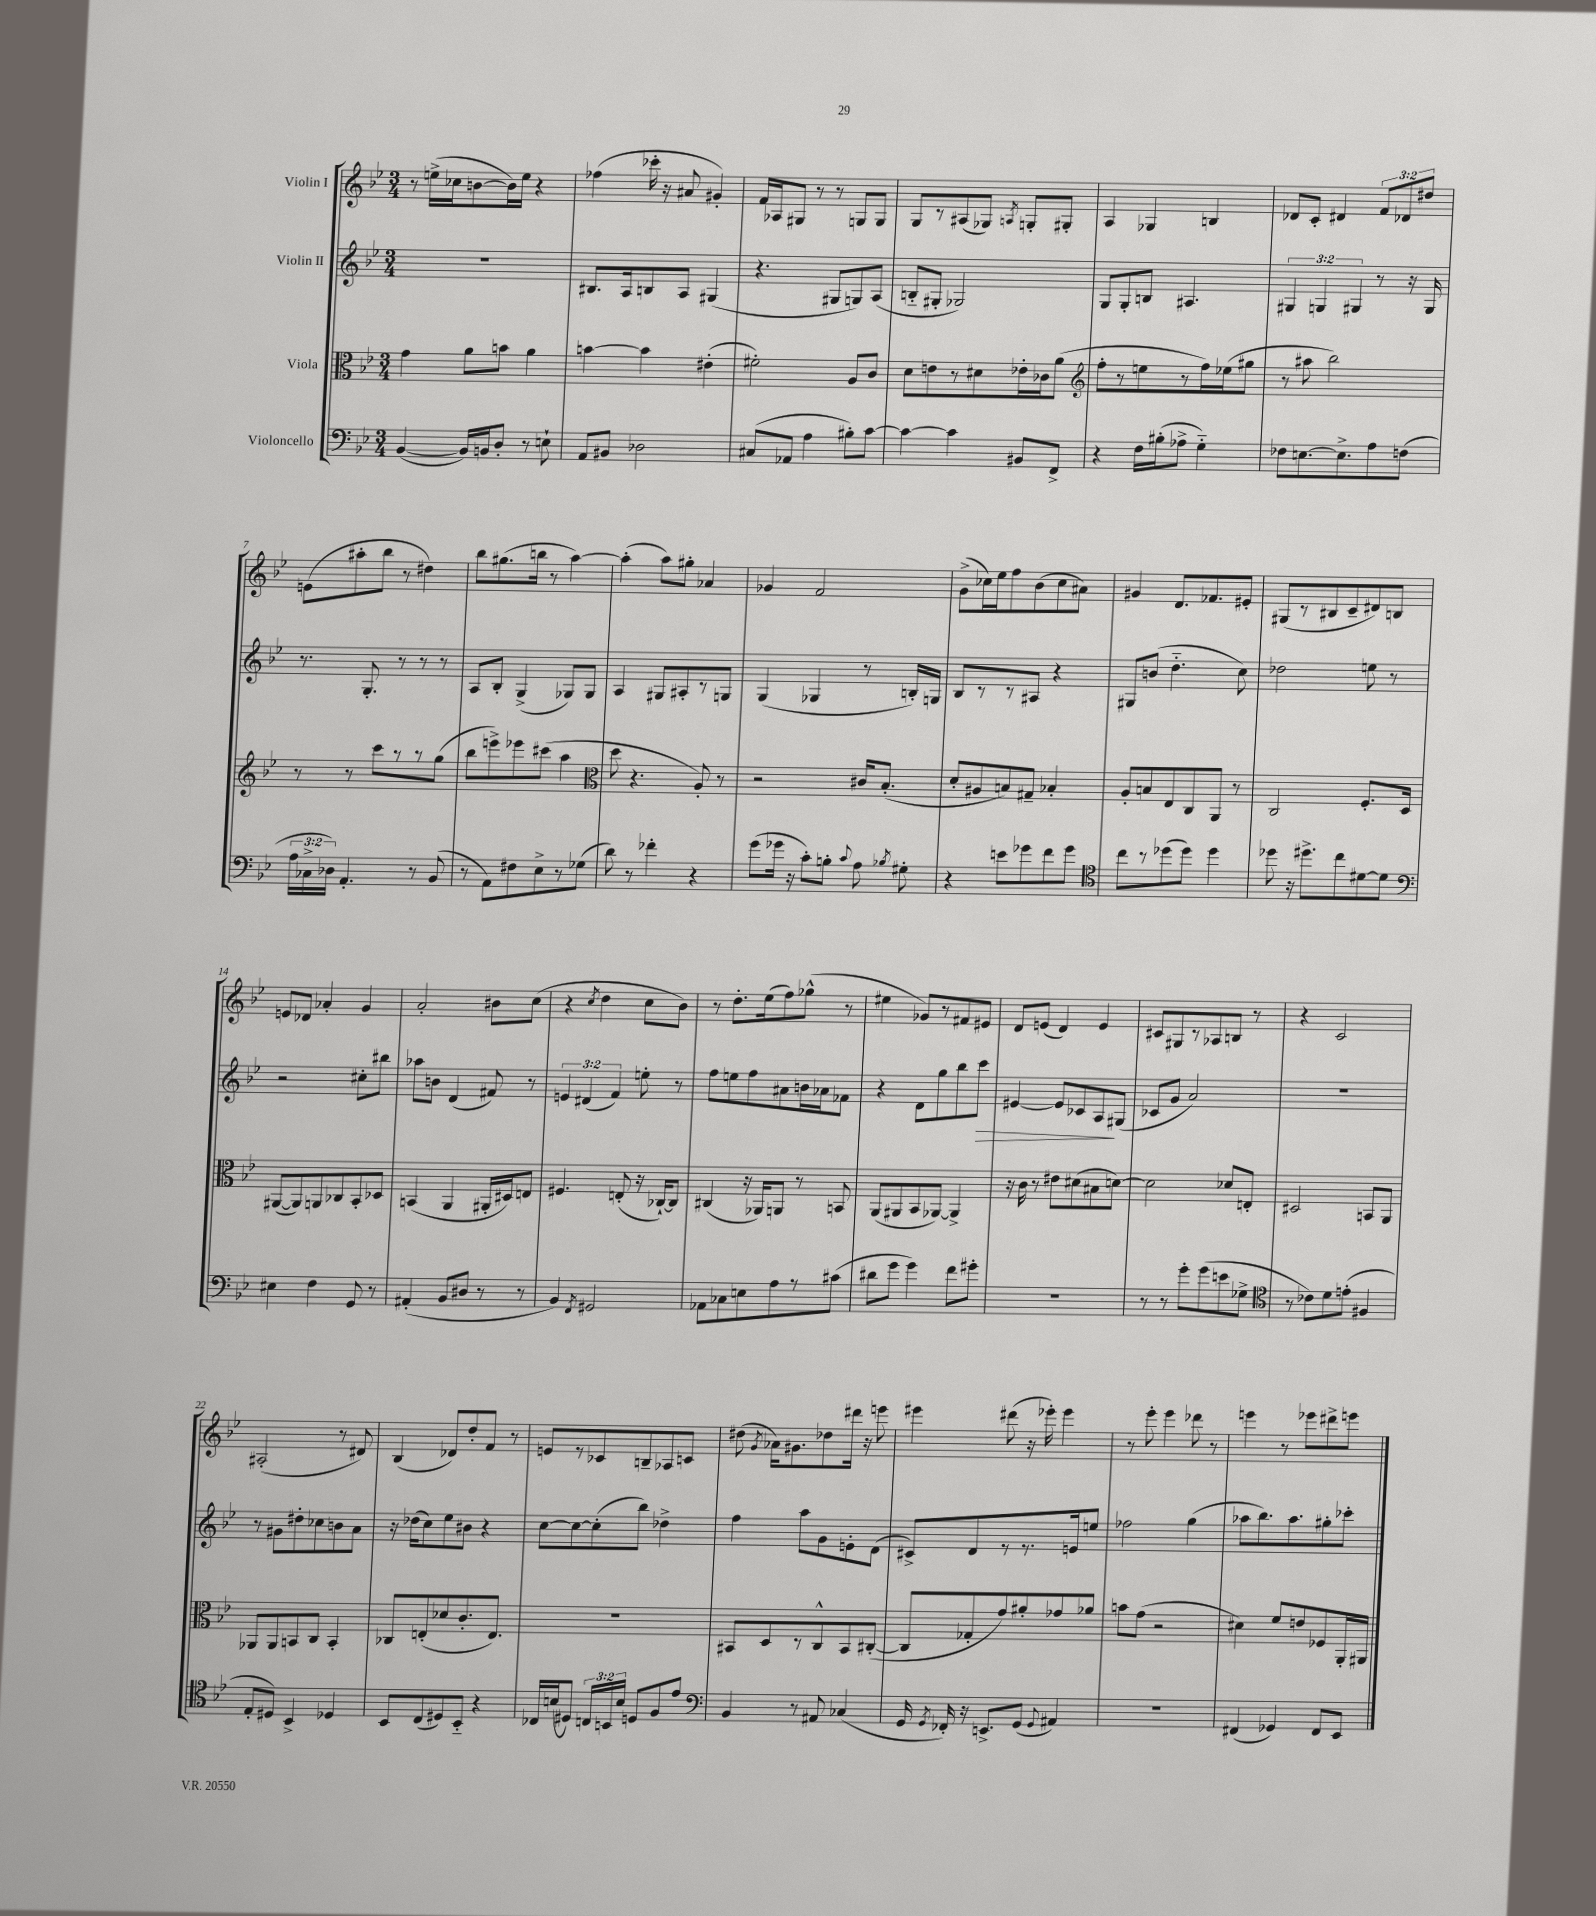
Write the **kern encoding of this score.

**kern	**kern	**kern	**kern
*staff4	*staff3	*staff2	*staff1
*clefF4	*clefC3	*clefG2	*clefG2
*k[b-e-]	*k[b-e-]	*k[b-e-]	*k[b-e-]
*M3/4	*M3/4	*M3/4	*M3/4
([4BB-	4g	2.r	8r
.	.	.	(16ee^
.	.	.	16cc-
16BB-])	8a	.	[8b
16BB	.	.	.
8D'	8b	.	16b])
.	.	.	16ee
8r	4a	.	4r
8E`	.	.	.
=	=	=	=
8AA	[4b	8.B#	(4ff-
8BB#	.	.	.
.	.	16A	.
2D-	4b]	8B	16ccc-'
.	.	.	16r
.	.	8A	8a#
.	(4e#'	(4G#	4g#')
=	=	=	=
(8C#	2f#')	4.r	16f
.	.	.	16A-
8AA-	.	.	8G#
4A	.	.	8r
.	.	8G#	8r
8B#')	8A	8G)	8G
[8c	8c	(8A	8G
=	=	=	=
4c_	8d	8B'~	8G
.	8e	8G#'	8r
4c]	8r	2G-)	(8A#
.	8d#	.	8G-)
.	.	.	8qA
8BB#	16e-'	.	8G'
.	16c-	.	.
8FF^	(8a	.	8G#'
=	=	=	=
*	*clefG2	*	*
4r	8ff'	8G	4A
.	8r	8G'	.
16F	8ee	8B	4G-
(16B#'	.	.	.
8A-^	8r	4.A#	.
4G'~)	16ff)	.	4B
.	(16ee-	.	.
.	8gg#	.	.
=	=	=	=
8F-	8r	6G#	8d-
[8.E	8aa#	.	8c'
.	.	6G	.
.	2bb-)	.	4d#
8.E^]	.	.	.
.	.	6G#	.
8A	.	8r	12f
.	.	.	12d-
(8F	.	16r	.
.	.	.	12dd#
.	.	16G#	.
=	=	=	=
24A	8r	8.r	(8e
24C-^	.	.	.
24D-)	.	.	.
4.AA'	8r	.	8aa#'
.	.	8.G'	.
.	8ccc	.	8bb-
.	8r	8r	8r
8r	8r	8r	4dd#)
(8BB-	(8gg	8r	.
=	=	=	=
8r	8bb-	8A	8bb-
8AA)	8eee^)	8B-'	(8.gg#
8F#	8eee-	(4G^	.
.	.	.	16bb
8E-^	(8ccc#	.	8r
8r	4aa	8G-)	[4aa)
(8G-	.	8G-	.
=	=	=	=
*	*clefC3	*	*
8d)	8dd	4A	(4aa']
8r	4.r	.	.
4f-'	.	8G#	8aa)
.	.	8A#'	8gg#'
4r	8A')	8r	4a-
.	8r	8G	.
=	=	=	=
(8g	2r	(4G	4g-
16g-	.	.	.
16r	.	.	.
8c')	.	4G-	2f
8B'	.	.	.
8qqc	.	.	.
8A	16c#	8r	.
.	(8.B-'	.	.
8qB-	.	.	.
8G#'	.	16B')	.
.	.	16G	.
=	=	=	=
4r	8d'	8B-	(8g^
.	8A#	8r	16cc-)
.	.	.	16ee-
8e	8B)	8r	8ff
8g-	8G#~	8A#	(8b-
8f	4B-'	4r	8cc-
8g-	.	.	8a#)
=	=	=	=
*clefC4	*	*	*
8cc	8A'	8G#	4g#
8r	8B	(8b	.
(8dd-	8E-	4.dd'~	8.d
8dd-)	8C	.	.
.	.	.	8.f-
4dd-	8AA	.	.
.	8r	8cc)	8e#'
=	=	=	=
8dd-	2C	2dd-	(8G#
16r	.	.	8r
8.dd#^	.	.	.
.	.	.	8B#
8cc	.	.	8c~
[8d#	8.F'	8ee	8d#)
8d#]	.	8r	8B
.	16D	.	.
=	=	=	=
*clefF4	*	*	*
4E#	([8AA#	2r	8e
.	8AA#])	.	8d-
4F	8AA	.	4a-'
.	8C-	.	.
8GG	8BB-'	8cc#'	4g
8r	8D-	8bb#	.
=	=	=	=
(4AA#'	(4BB	8aa-	2a'
.	.	8b	.
8BB-	4AA	(4d	.
8D#	.	.	.
8r	16AA#'	8f#)	8b#
.	16D#)	.	.
8r	8E	8r	(8cc
=	=	=	=
4BB-)	4.F#	6e	4r
.	.	(6d#	.
8qFF	.	.	8qcc
2GG#	.	.	4dd
.	.	6f)	.
.	(8E'	.	.
.	16r	8ee'	8cc
.	[16C-`)	.	.
.	8C-]	8r	8b-)
=	=	=	=
8AA-	(4C#	8ff	8r
8C-	.	8ee	8.dd'
8E	16r	8ff	.
.	16AA-)	.	(16ee-
8A	8AA	8a#	8ff)
8r	8r	16b	(8gg-^^
.	.	16a-	.
(8c#	8BB	8f-	8r
=	=	=	=
8d#	(8AA	4r	4ee#
8g	8AA#	.	.
4g)	8BB-	8d	8g-)
.	[8AA-)	8gg	8r
8f	4AA-^]	8bb-	8f#
8g#'	.	8ccc	8e#
=	=	=	=
2.r	16r	[4e#	8d
.	16c	.	.
.	8r	.	(8e
.	8e#	8e#]	4d)
.	(8d#	8c-	.
.	8B#	8A	4e
.	[8d)	(8G#	.
=	=	=	=
8r	2d]	8c-	8c#
8r	.	8g	8G#
8g'	.	2a)	8r
(8g	.	.	8A-
8e	8d-	.	8B
8G-^	8E'	.	8r
=	=	=	=
*clefC4	*	*	*
8r	2D#	2.r	4r
8c-)	.	.	.
8d	.	.	2c
(8e'	.	.	.
4F#	8BB	.	.
.	8AA	.	.
=	=	=	=
8E-'	8AA-	8r	(2A#'
8D#)	8AA-	8g#	.
4BB-^	8BB	8dd#'	.
.	8C	8cc-	.
4D-	4BB'	8b	8r
.	.	8a	8d#)
=	=	=	=
8BB-	8C-	16r	(4B-
.	.	(16dd-	.
(8C	(8E'	8cc)	.
8D#)	8d-	8ee-	8d-)
8BB-'~	8.c'	8b#	8dd'
4r	.	4r	8f
.	8.E)	.	.
.	.	.	8r
=	=	=	=
16C-	2.r	[8cc	8e
(16B	.	.	.
8D#)	.	8cc_	8r
24C	.	(8cc']	8c-
24BB	.	.	.
24B	.	.	.
8D	.	8bb-)	8B~
8F	.	4dd-^	8A-
8e-	.	.	8c
=	=	=	=
*clefF4	*	*	*
4BB-	8BB#	4ff	(8dd#
.	.	.	8qg
.	8D	.	16a-)
.	.	.	8.g#
8r	8r	8aa	.
8AA#	8C^^	8g	8dd-
(4C-	8BB#	8e'	16ddd#
.	.	.	16r
.	([8C#'	(8d	8eee
=	=	=	=
16GG	8C#]	8c#^)	4eee#
8qGG	.	.	.
16FF-')	.	.	.
16r	8G-'	8d	.
8.EE^	.	.	.
.	8g)	8r	(8ddd#
(8GG	8a#'	8.r	16r
.	.	.	16eee-')
8qqGG	.	.	.
4AA#)	8g-	.	4eee-
.	.	16e	.
.	8a-	8ee	.
=	=	=	=
2.r	8b	2ff-	8r
.	(8g	.	8eee-'
.	2r	.	4eee-
.	.	(4gg	8ddd-
.	.	.	8r
=	=	=	=
(4FF#	4d#)	8aa-	4eee
.	.	8.bb-)	.
4GG-)	8f	.	8r
.	.	8.aa-	.
.	8e	.	8eee-
8FF#	8F-	8gg#'	8ddd#^
8EE-	16AA'	8ccc-'	8eee
.	16AA#	.	.
==	==	==	==
*-	*-	*-	*-
